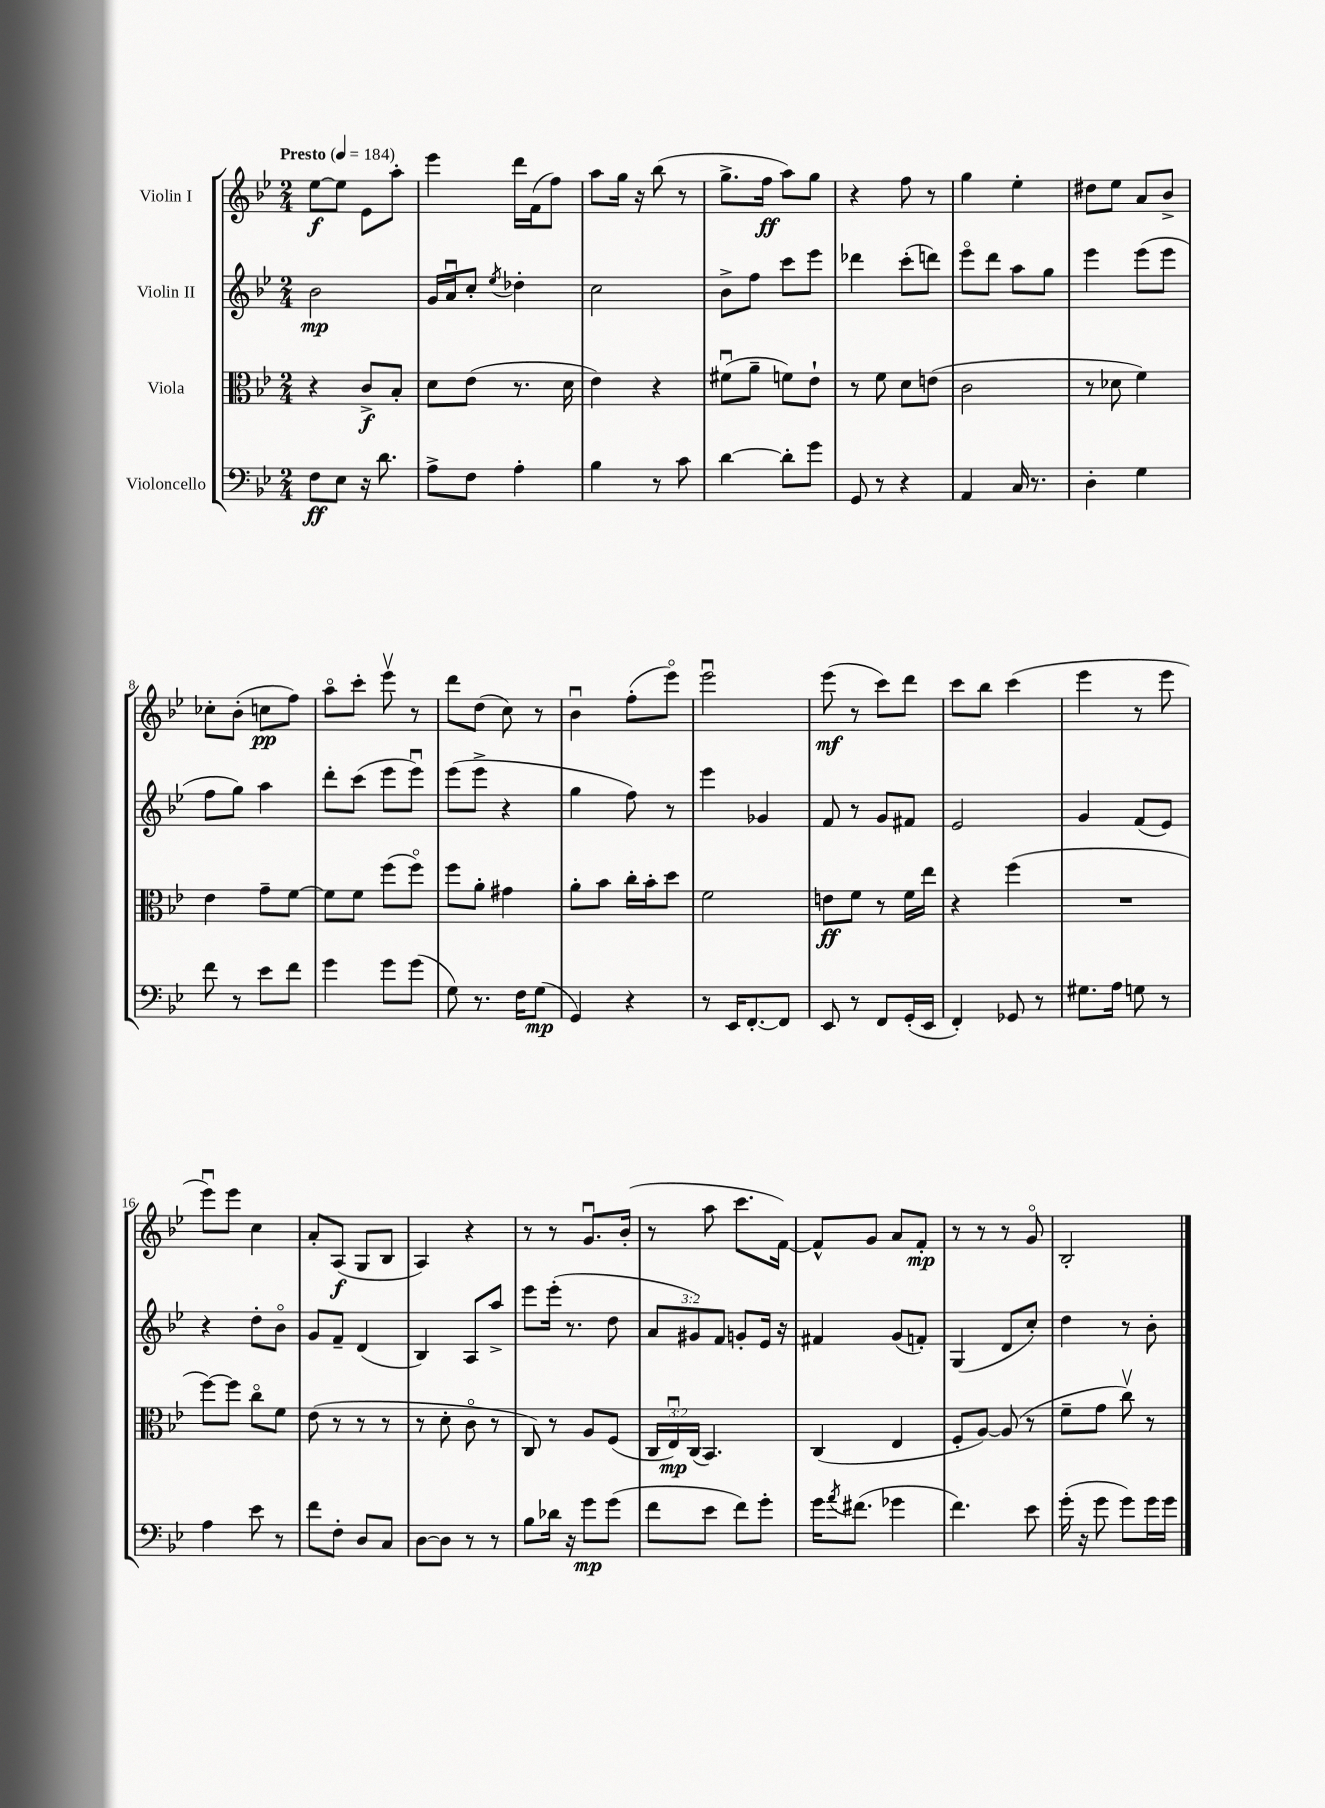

**kern	**dynam	**kern	**dynam	**kern	**dynam	**kern	**dynam
*part4	*part4	*part3	*part3	*part2	*part2	*part1	*part1
*staff4	*staff4	*staff3	*staff3	*staff2	*staff2	*staff1	*staff1
*I"Violoncello	*	*I"Viola	*	*I"Violin II	*	*I"Violin I	*
*clefF4	*	*clefC3	*	*clefG2	*	*clefG2	*
*k[b-e-]	*	*k[b-e-]	*	*k[b-e-]	*	*k[b-e-]	*
*M2/4	*	*M2/4	*	*M2/4	*	*M2/4	*
*MM184	*	*MM184	*	*MM184	*	*MM184	*
=1	=1	=1	=1	=1	=1	=1	=1
!	!	!	!	!	!	!LO:TX:a:B:t=Presto	!
8F\L	ff	4r	.	2b-\	mp	[8ee-\L	f
8E-\J	.	.	.	.	.	8ee-\J]	.
16r	.	8c^/L	f	.	.	8e-\L	.
8.d\	.	.	.	.	.	.	.
.	.	8B-'/J	.	.	.	8aa'\J	.
=2	=2	=2	=2	=2	=2	=2	=2
8A^\L	.	8d\L	.	16g/LL	.	4eee-\	.
.	.	.	.	16au/J	.	.	.
8F\J	.	(8e-\J	.	8cc'/J	.	.	.
.	.	.	.	8qee-/	.	.	.
4A'\	.	8.r	.	4dd-X'\	.	16ddd\LL	.
.	.	.	.	.	.	(16f\J	.
.	.	.	.	.	.	8ff\J)	.
.	.	16d\	.	.	.	.	.
=3	=3	=3	=3	=3	=3	=3	=3
4B-\	.	4e-\)	.	2cc\	.	8aa\L	.
.	.	.	.	.	.	16gg\Jk	.
.	.	.	.	.	.	16r	.
8r	.	4r	.	.	.	(8bb-\	.
8c\	.	.	.	.	.	8r	.
=4	=4	=4	=4	=4	=4	=4	=4
[4d\	.	(8f#Xu\L	.	8b-^\L	.	8.gg^\L	.
.	.	8a~\J	.	8ff\J	.	.	.
.	.	.	.	.	.	16ff\Jk	ff
8d'\L]	.	8fn\L)	.	8ccc\L	.	8aa\L)	.
8g\J	.	8e-`\J	.	8eee-\J	.	8gg\J	.
=5	=5	=5	=5	=5	=5	=5	=5
8GG/	.	8r	.	4ddd-X\	.	4r	.
8r	.	8f\	.	.	.	.	.
4r	.	8d\L	.	(8ccc'\L	.	8ff\	.
.	.	(8en\J	.	8dddn\J)	.	8r	.
=6	=6	=6	=6	=6	=6	=6	=6
4AA/	.	2c\	.	8eee-\L	.	4gg\	.
.	.	.	.	8ddd\J	.	.	.
16C/	.	.	.	8aa\L	.	4ee-'\	.
8.r	.	.	.	.	.	.	.
.	.	.	.	8gg\J	.	.	.
=7	=7	=7	=7	=7	=7	=7	=7
4D'\	.	8r	.	4eee-\	.	8dd#X\L	.
.	.	8d-X\	.	.	.	8ee-\J	.
4G\	.	4f\)	.	(8eee-\L	.	8a/L	.
.	.	.	.	8eee-\J	.	8b-^/J	.
!!LO:LB:g=z
=8	=8	=8	=8	=8	=8	=8	=8
8f\	.	4e-\	.	8ff\L	.	8cc-X'\L	.
8r	.	.	.	8gg\J)	.	(8b-'\J	.
8e-\L	.	8g~\L	.	4aa\	.	8ccn\L	pp
8f\J	.	[8f\J	.	.	.	8ff\J)	.
=9	=9	=9	=9	=9	=9	=9	=9
4g\	.	8f\L]	.	8ddd'\L	.	8aa\L	.
.	.	8f\J	.	(8ccc\J	.	8ccc'\J	.
8g\L	.	(8ff\L	.	8eee-\L	.	8eee-v\	.
(8g\J	.	8ff\J)	.	8eee-u\J)	.	8r	.
=10	=10	=10	=10	=10	=10	=10	=10
8G\)	.	8ff\L	.	(8eee-\L	.	8ddd\L	.
8.r	.	8a'\J	.	8eee-^\J	.	(8dd\J	.
.	.	4g#X\	.	4r	.	8cc\)	.
16F\KL	.	.	.	.	.	.	.
(8G\J	mp	.	.	.	.	8r	.
=11	=11	=11	=11	=11	=11	=11	=11
4GG/)	.	8a'\L	.	4gg\	.	4b-u\	.
.	.	8b-\J	.	.	.	.	.
4r	.	16cc'\LL	.	8ff\)	.	(8ff'\L	.
.	.	16b-'\J	.	.	.	.	.
.	.	8dd\J	.	8r	.	8eee-\J)	.
=12	=12	=12	=12	=12	=12	=12	=12
8r	.	2f\	.	4eee-\	.	2eee-u\	.
16EE-/KL	.	.	.	.	.	.	.
[8.FF'/	.	.	.	.	.	.	.
.	.	.	.	4g-X/	.	.	.
8FF/J]	.	.	.	.	.	.	.
=13	=13	=13	=13	=13	=13	=13	=13
8EE-/	.	8en\L	ff	8f/	.	(8eee-\	mf
8r	.	8f\J	.	8r	.	8r	.
8FF/L	.	8r	.	8g/L	.	8ccc\L)	.
(16GG'/L	.	16f\LL	.	8f#X/J	.	8ddd\J	.
16EE-/JJ	.	16ee-\JJ	.	.	.	.	.
=14	=14	=14	=14	=14	=14	=14	=14
4FF'/)	.	4r	.	2e-/	.	8ccc\L	.
.	.	.	.	.	.	8bb-\J	.
8GG-X/	.	(4ff\	.	.	.	(4ccc\	.
8r	.	.	.	.	.	.	.
=15	=15	=15	=15	=15	=15	=15	=15
8.G#X\L	.	2r	.	4g/	.	4eee-\	.
16A\Jk	.	.	.	.	.	.	.
8Gn\	.	.	.	(8f/L	.	8r	.
8r	.	.	.	8e-/J)	.	8eee-\	.
!!LO:LB:g=z
=16	=16	=16	=16	=16	=16	=16	=16
4A\	.	[8ff\L)	.	4r	.	8eee-u\L)	.
.	.	8ff\J]	.	.	.	8eee-\J	.
8e-\	.	8cc\L	.	8dd'\L	.	4cc\	.
8r	.	8f\J	.	8b-\J	.	.	.
=17	=17	=17	=17	=17	=17	=17	=17
8f\L	.	(8e-\	.	8g/L	.	8a'/L	.
8F'\J	.	8r	.	8f~/J	.	(8A/J	f
8D/L	.	8r	.	(4d/	.	8G/L	.
8C/J	.	8r	.	.	.	8B-/J	.
=18	=18	=18	=18	=18	=18	=18	=18
[8D\L	.	8r	.	4B-/)	.	4A/)	.
8D\J]	.	8d'\	.	.	.	.	.
8r	.	8c\	.	8A/L	.	4r	.
8r	.	8r	.	8aa^/J	.	.	.
=19	=19	=19	=19	=19	=19	=19	=19
8B-\L	.	8C/)	.	8eee-\L	.	8r	.
16d-X\Jk	.	8r	.	(16eee-'\Jk	.	8r	.
16r	.	.	.	8.r	.	.	.
8g\L	mp	8A/L	.	.	.	8.gu/L	.
(8g\J	.	(8F/J	.	8dd\	.	.	.
.	.	.	.	.	.	(16b-'/Jk	.
=20	=20	=20	=20	=20	=20	=20	=20
8f\L	.	24C/LL	.	12a/L	.	8r	.
.	.	24E-u/)	mp	.	.	.	.
.	.	(24C/JJ	.	12g#X/)	.	.	.
8e-\J	.	4.BB-/)	.	.	.	8aa\	.
.	.	.	.	12f/J	.	.	.
8f\L)	.	.	.	8gn'/L	.	8.ccc\L	.
8g'\J	.	.	.	16e-/Jk	.	.	.
.	.	.	.	16r	.	[16f\Jk)	.
=21	=21	=21	=21	=21	=21	=21	=21
16g\KL	.	(4C/	.	4f#X/	.	8f^^/L]	.
8qa/	.	.	.	.	.	.	.
(8.f#X\J	.	.	.	.	.	.	.
.	.	.	.	.	.	8g/J	.
4g-X\	.	4E-/	.	(8g/L	.	8a/L	.
.	.	.	.	8fn'/J)	.	8f'/J	mp
=22	=22	=22	=22	=22	=22	=22	=22
4.f\)	.	8F'/L	.	(4G/	.	8r	.
.	.	[8A/J)	.	.	.	8r	.
.	.	(8A/]	.	8d/L	.	8r	.
8e-\	.	8r	.	8cc'/J)	.	8g/	.
=23	=23	=23	=23	=23	=23	=23	=23
(16g'\	.	8f~\L	.	4dd\	.	2B-'/	.
16r	.	.	.	.	.	.	.
8g\	.	8g\J	.	.	.	.	.
8g\L)	.	8ccv\)	.	8r	.	.	.
16g\L	.	8r	.	8b-'\	.	.	.
16g\JJ	.	.	.	.	.	.	.
==	==	==	==	==	==	==	==
*-	*-	*-	*-	*-	*-	*-	*-
